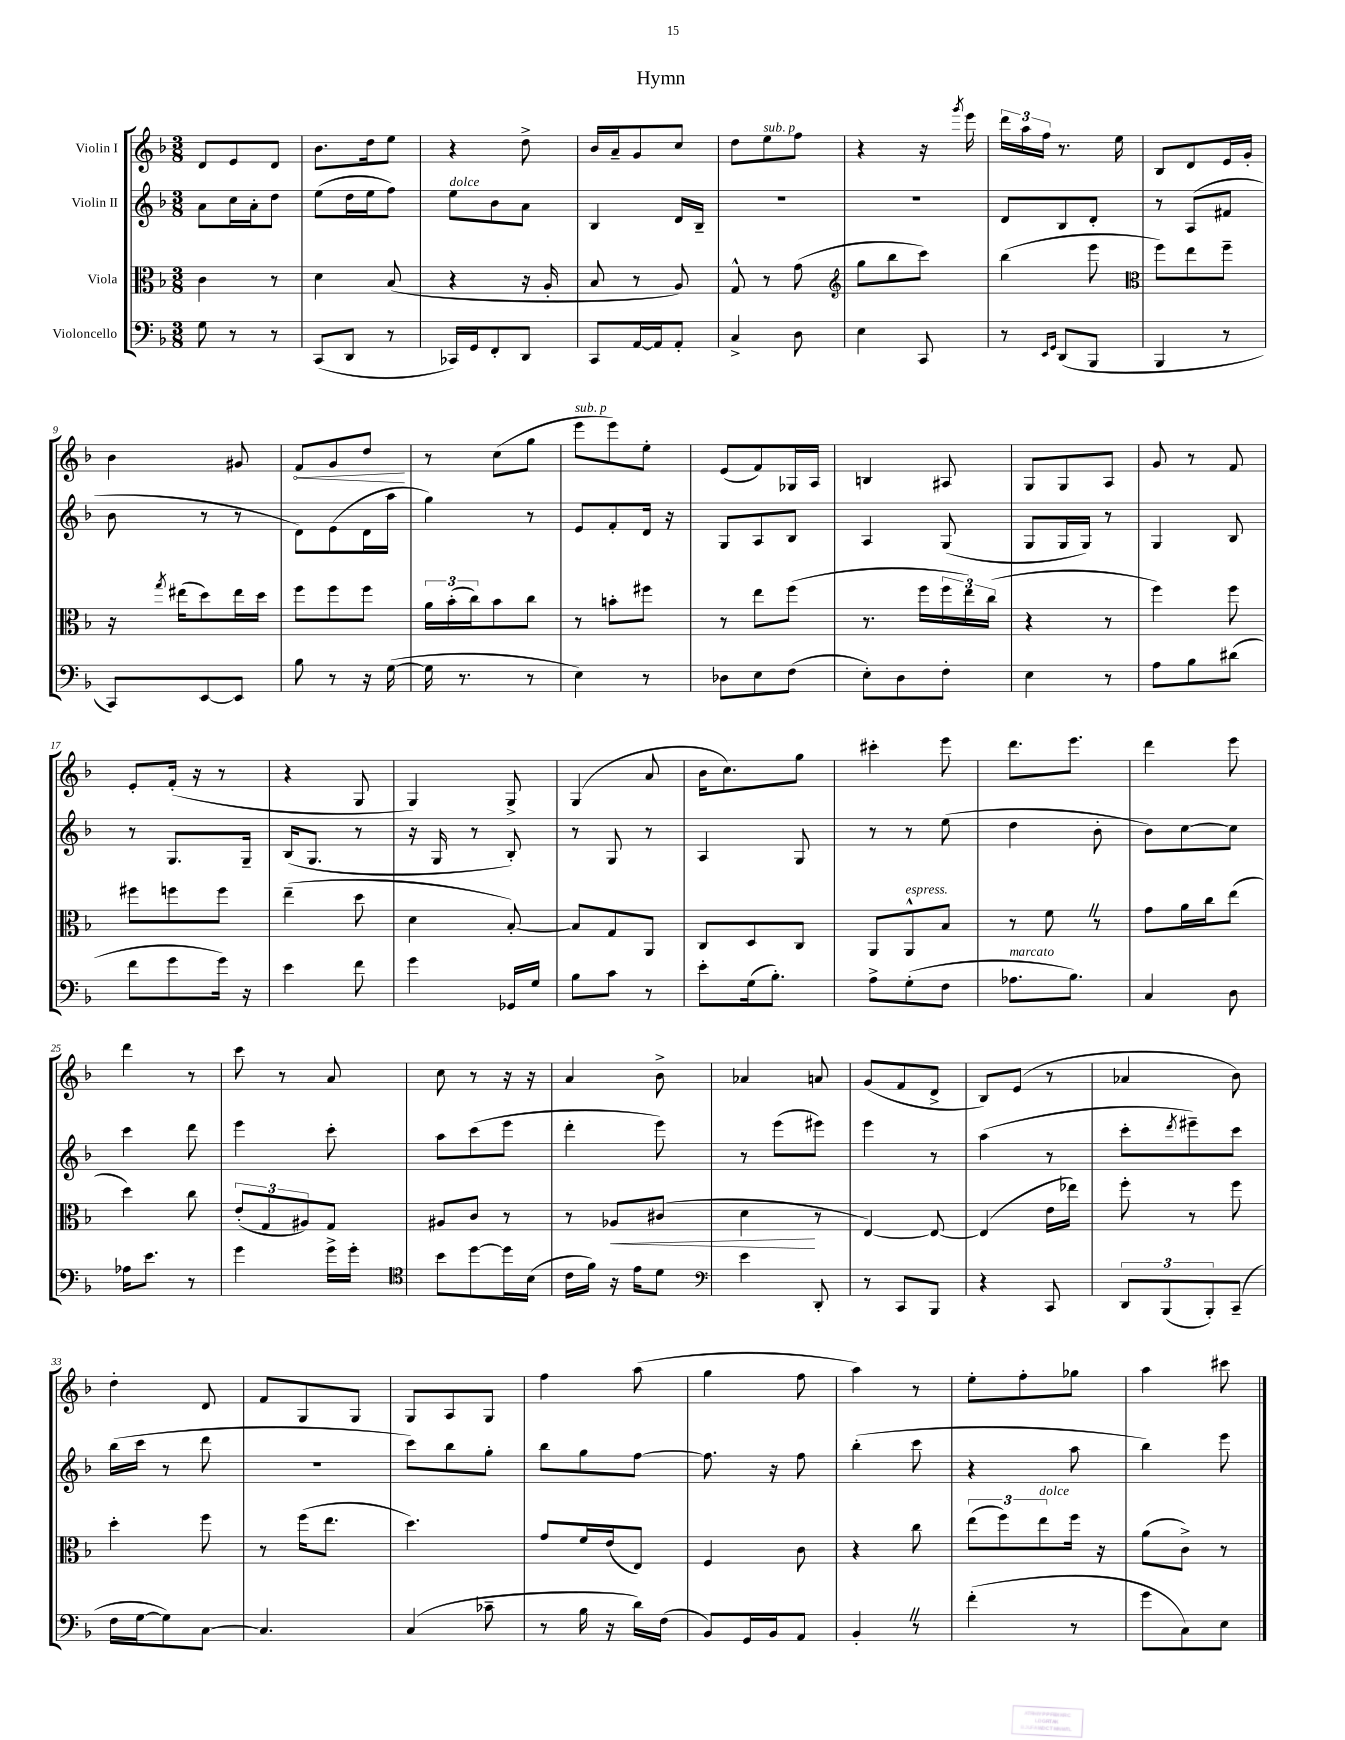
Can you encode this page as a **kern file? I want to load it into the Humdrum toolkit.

**kern	**kern	**kern	**kern
*staff4	*staff3	*staff2	*staff1
*clefF4	*clefC3	*clefG2	*clefG2
*k[b-]	*k[b-]	*k[b-]	*k[b-]
*M3/8	*M3/8	*M3/8	*M3/8
8G\	4c\	8a\L	8d/L
8r	.	16cc\L	8e/
.	.	16a'\J	.
8r	8r	8dd\J	8d/J
=	=	=	=
(8CC/L	4d\	(8ee\L	8.b-\L
8DD/J	.	16dd\L	.
.	.	16ee\J	16dd\k
8r	(8B-/	8ff\J)	8ee\J
=	=	=	=
16CC-/LL)	4r	8ee\L	4r
16GG/J	.	.	.
8FF'/	.	8b-\	.
8DD/J	16r	8a\J	8dd^\
.	16A'/	.	.
=	=	=	=
8CC/L	8B-/	4B-/	16b-/LL
.	.	.	16a~/J
[16AA/L	8r	.	8g/
16AA/]J	.	.	.
8AA'/J	8A/)	16d/LL	8cc/J
.	.	16B-~/JJ	.
=	=	=	=
4C^/	8G^^/	4.r	8dd\L
.	8r	.	8ee\
8D\	(8g\	.	8ff\J
=	=	=	=
*	*clefG2	*	*
4E\	8gg\L	4.r	4r
.	8bb-\	.	.
8CC/	8ccc\J)	.	16r
.	.	.	8qggg/
.	.	.	16eee\
=	=	=	=
8r	(4bb-\	8d/L	24ddd\LL
.	.	.	24aa\
.	.	.	24ff\JJ
16qqEE/LL	.	.	.
16qqGG/JJ	.	.	.
(8DD/L	.	8B-/	8.r
8BBB-/J	8eee\	8d'/J	.
.	.	.	16ee\
=	=	=	=
*	*clefC3	*	*
4BBB-/	8ff\L)	8r	8B-/L
.	8ee\	(8A/L	8d/
8r	8ff~\J	8f#/J	16e/L
.	.	.	16g'/JJ
=	=	=	=
8CC/L)	16r	8b-\	4b-\
.	8qgg/	.	.
.	(16ee#\LK	.	.
[8EE/	8dd\)	8r	.
8EE/]J	16ee#\L	8r	8g#/
.	16dd\JJ	.	.
=	=	=	=
8B-\	8ff\L	8d\L)	8f/L
8r	8ff\	(8e\	8g/
16r	8ff\J	16d\L	8dd/J
([16G\	.	16aa\JJ	.
=	=	=	=
16G\]	24a\LL	4gg\)	8r
.	(24b-'\	.	.
8.r	.	.	.
.	24cc\J)	.	.
.	8b-\	.	(8cc\L
8r	8cc\J	8r	8gg\J
=	=	=	=
4E\)	8r	8e/L	8eee\L
.	8b'\L	8f'/	8eee\)
8r	8ff#\J	16d/Jk	8ee'\J
.	.	16r	.
=	=	=	=
8D-\L	8r	8G/L	(8e/L
8E\	8ee\L	8A/	8f/)
(8F\J	(8ff\J	8B-/J	16G-/L
.	.	.	16A/JJ
=	=	=	=
8E'\L)	8.r	4A/	4B/
8D\	.	.	.
.	16ff\LL	.	.
8F'\J	24ff\	(8G/	8A#/
.	24ee\)	.	.
.	(24cc\JJ	.	.
=	=	=	=
4E\	4r	8G/L	8G/L
.	.	16G/L	8G/
.	.	16G/JJ)	.
8r	8r	8r	8A/J
=	=	=	=
8A\L	4ff\)	4G/	8g/
8B-\	.	.	8r
(8d#\J	8ff\	8B-/	8f/
=	=	=	=
8f\L	8ff#\L	8r	8e'/L
8g\	8ff\	8.G/L	(16f'/Jk
.	.	.	16r
16g\Jk)	8ff\J	.	8r
16r	.	16G~/Jk	.
=	=	=	=
4e\	(4ee~\	(16B-/LK	4r
.	.	8.G/J	.
8f\	8dd\	8r	8G/
=	=	=	=
4g\	4d\	16r	4G/)
.	.	16G/	.
.	.	8r	.
16GG-/LL	[8B-'/)	8B-'/)	8G^/
16G/JJ	.	.	.
=	=	=	=
8B-\L	8B-/]L	8r	(4G/
8c\J	8G/	8G/	.
8r	8AA/J	8r	8a/
=	=	=	=
8e'\L	8C/L	4A/	16b-\LK
.	.	.	8.cc\)
(16G\k	8D/	.	.
8.B-'\J)	.	.	.
.	8C/J	8G/	8gg\J
=	=	=	=
8A^\L	8AA/L	8r	4ccc#'\
(8G'\	8AA^^/	8r	.
8F\J	8B-/J	(8ee\	8eee\
=	=	=	=
8.A-\L	8r	4dd\	8.ddd\L
.	8f\	.	.
8.B-\J)	.	.	8.eee\J
.	8r	8b-'\	.
=	=	=	=
4C/	8g\L	8b-\L)	4ddd\
.	16a\L	[8cc\	.
.	16cc\J	.	.
8D\	(8ee\J	8cc\]J	8eee\
=	=	=	=
16A-\LK	4dd\)	4ccc\	4ddd\
8.e\J	.	.	.
8r	8cc\	8ddd\	8r
=	=	=	=
4g\	(12e'/L	4eee\	8ccc\
.	12G/	.	.
.	.	.	8r
.	12A#/)	.	.
16g^\LL	8G/J	8ccc'\	8a/
16g'\JJ	.	.	.
=	=	=	=
*clefC4	*	*	*
8b-\L	8A#/L	8aa\L	8cc\
[8dd\	8c/J	(8ccc\	8r
16dd\]L	8r	8eee\J	16r
(16B-\JJ	.	.	16r
=	=	=	=
16c\LL	8r	4ddd'\	4a/
16f\JJ)	.	.	.
16r	8A-/L	.	.
16e\LK	.	.	.
8d\J	(8c#/J	8eee\)	8b-^\
=	=	=	=
*clefF4	*	*	*
4e\	4d\	8r	4a-/
.	.	(8eee\L	.
8DD'/	8r	8eee#\J)	8a/
=	=	=	=
8r	[4E/)	4eee\	(8g/L
8CC/L	.	.	8f/
8BBB-/J	8E/_	8r	8d^/J
=	=	=	=
4r	(4E/]	(4aa\	8B-/L)
.	.	.	(8e/J
8CC/	16e\LL	8r	8r
.	16ee-\JJ)	.	.
=	=	=	=
12DD/L	8ff'\	8ccc'\L	4a-/
(12BBB-/	.	.	.
.	.	8qddd/	.
.	8r	8eee#~\)	.
12BBB-'/)	.	.	.
(8CC~/J	8ff\	8ccc\J	8b-\)
=	=	=	=
16F\LL	4dd'\	(16bb-\LL	4dd'\
[16G\J	.	16ccc\JJ	.
8G\])	.	8r	.
[8C\J	8ff\	8ddd\	8d/
=	=	=	=
4.C/]	8r	4.r	8f/L
.	(16ff\LK	.	8G/
.	8.ee\J	.	.
.	.	.	8G/J
=	=	=	=
(4C/	4.dd\)	8ccc\L)	8G/L
.	.	8bb-\	8A/
8c-~\	.	8gg'\J	8G/J
=	=	=	=
8r	8g/L	8bb-\L	4ff\
16B-\	16f/L	8gg\	.
16r	(16e/J	.	.
16d\LL)	8E/J)	[8ff\J	(8aa\
(16F\JJ	.	.	.
=	=	=	=
8BB-/L)	4F/	8.ff\]	4gg\
16GG/L	.	.	.
16BB-/J	.	16r	.
8AA/J	8c\	8ff\	8ff\
=	=	=	=
4BB-'/	4r	(4bb-'\	4aa\)
8r	8cc\	8ccc\	8r
=	=	=	=
(4f'\	(12ee\L	4r	8ee'\L
.	12ff\)	.	.
.	.	.	8ff'\
.	12ee\	.	.
8r	16ff\Jk	8aa\	8gg-\J
.	16r	.	.
=	=	=	=
8g\L	(8a\L	4bb-\)	4aa\
8C\)	8c^\J)	.	.
8E\J	8r	8eee\	8ccc#\
==	==	==	==
*-	*-	*-	*-
